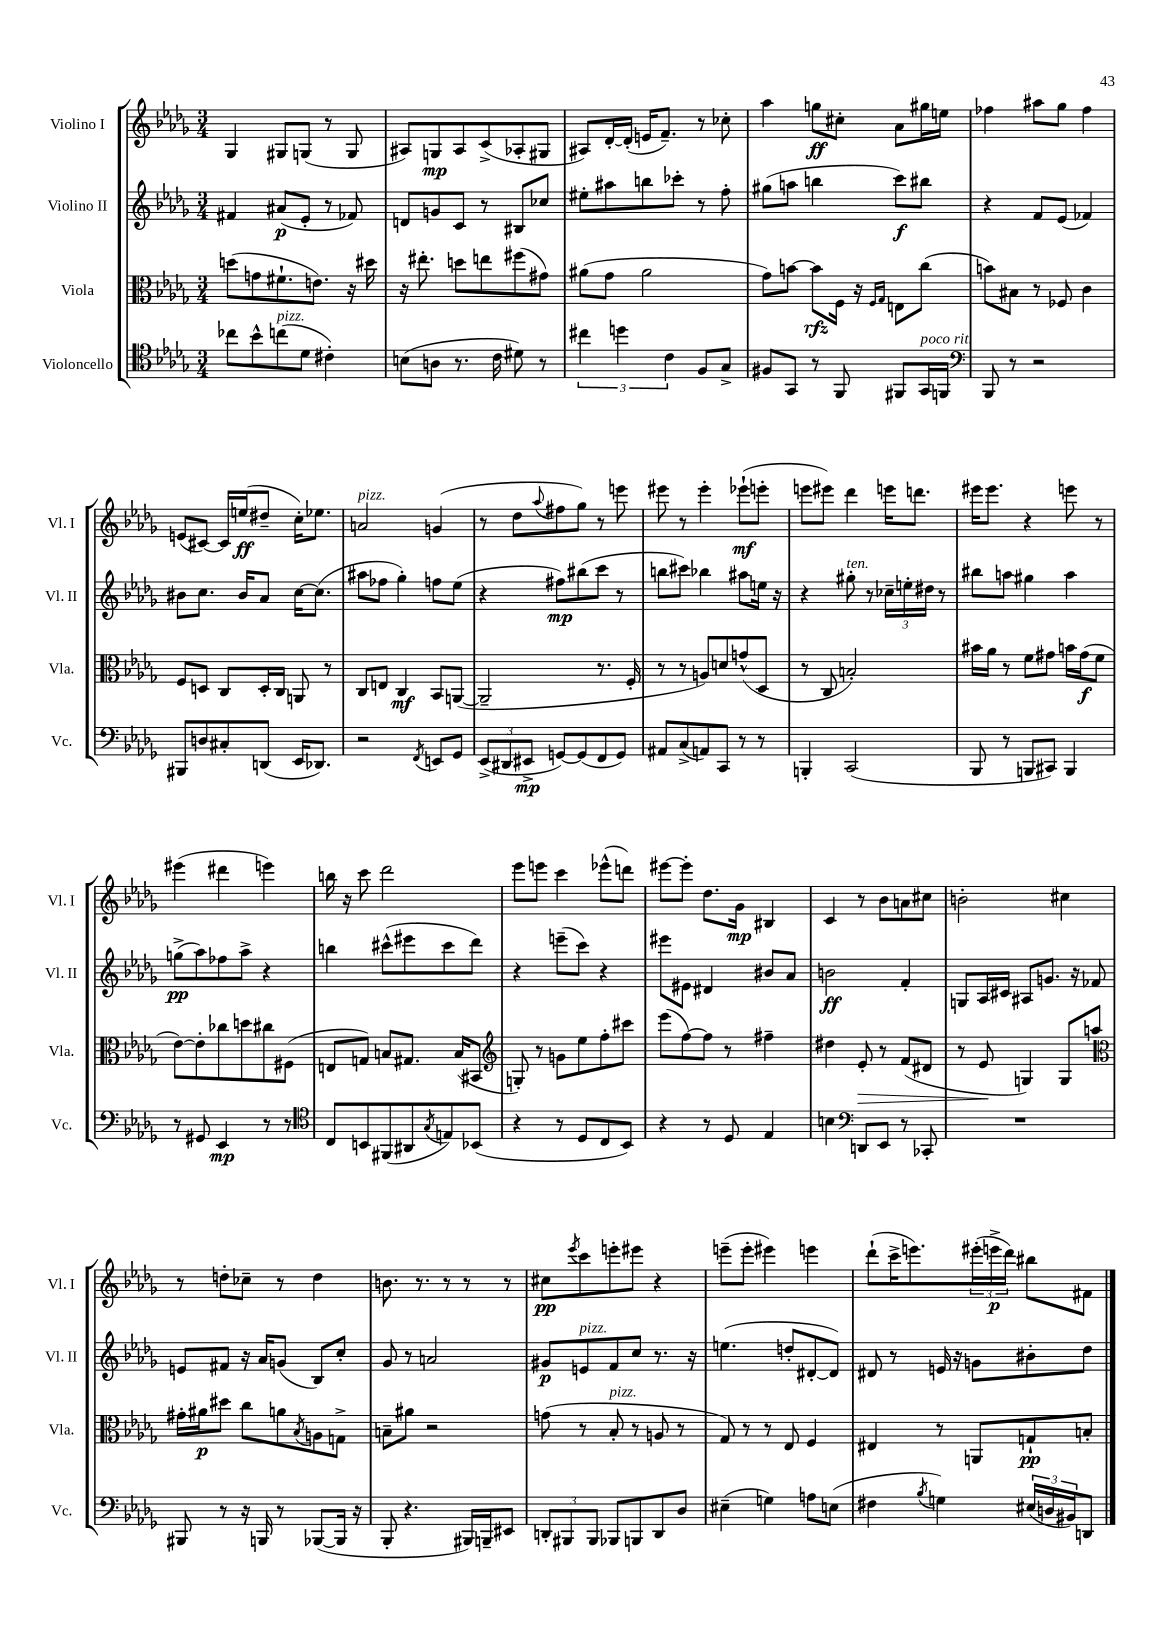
<<
\new StaffGroup <<
\new Staff = "s0" \with { instrumentName = "Violino I" shortInstrumentName = "Vl. I" } {
    \clef treble \key des \major \numericTimeSignature \time 3/4
    ges4 gis8 g8( r8 g8 |
    ais8) g8\mp ais8 c'8->( aes8-. gis8 |
    ais8) des'16~-. des'16-.( e'16 f'8.--) r8 ces''8-. |
    aes''4 g''8\ff cis''8-. aes'8 gis''16 e''16 |
    fes''4 ais''8 ges''8 fes''4 |
    e'8( cis'8~) cis'16 e''16\ff( dis''8-- c''16-.) ees''8. |
    a'2^\markup { \italic "pizz." } g'4( |
    r8 des''8 \appoggiatura { aes''8 } fis''8 ges''8) r8 e'''8 |
    eis'''8 r8 eis'''4-. ees'''8-!\mf( e'''8-. |
    e'''8 eis'''8) des'''4 e'''16 d'''8. |
    eis'''16 eis'''8. r4 e'''8 r8 |
    eis'''4( dis'''4 e'''4) |
    b''16 r16 c'''8 des'''2 |
    ees'''8 e'''8 c'''4 ees'''8-^( d'''8) |
    eis'''8~ eis'''8-. des''8. ges'16\mp bis4 |
    c'4 r8 bes'8 a'8 cis''8 |
    b'2-. cis''4 |
    r8 d''8-. ces''8-- r8 d''4 |
    b'8. r8. r8 r8 r8 |
    cis''8\pp \acciaccatura { ees'''8 } c'''8 e'''8-. eis'''8 r4 |
    e'''8--( e'''8-. eis'''4) e'''4 |
    des'''8-!( c'''16-> e'''8.) \tuplet 3/2 { eis'''16-.( e'''16->\p des'''16) } bis''8 fis'8 \bar "|." |
}
\new Staff = "s1" \with { instrumentName = "Violino II" shortInstrumentName = "Vl. II" } {
    \clef treble \key des \major \numericTimeSignature \time 3/4
    fis'4 ais'8\p( ees'8-. r8 fes'8) |
    d'8 g'8 c'8 r8 bis8 ces''8 |
    eis''8-. ais''8 b''8 ces'''8-. r8 f''8-. |
    gis''8( a''8 b''4 c'''8\f) bis''8 |
    r4 f'8 ees'8( fes'4) |
    bis'8 c''8. bis'16 aes'8 c''16~ c''8.( |
    ais''8 fes''8 ges''4-.) f''8 ees''8( |
    r4 fis''8\mp) bis''8( c'''8 r8 |
    b''8 cis'''8) bes''4 ais''8 e''16 r16 |
    r4 gis''8-.^\markup { \italic "ten." } r8 \tuplet 3/2 { ces''16-- e''16-. dis''16 } r8 |
    bis''8 a''8 gis''4 a''4 |
    g''8->\pp( aes''8) fes''8 aes''8-> r4 |
    b''4 cis'''8-^( eis'''8 cis'''8 des'''8) |
    r4 e'''8--( c'''8) r4 |
    eis'''8 eis'8 dis'4 bis'8 aes'8 |
    b'2\ff f'4-. |
    g8 aes16 cis'16 ais8 g'8. r16 fes'8 |
    e'8 fis'8 r16 aes'16 g'8( bes8) c''8-. |
    ges'8 r8 a'2 |
    gis'8\p e'8^\markup { \italic "pizz." } f'8 c''8 r8. r16 |
    e''4.( d''8-. dis'8~-. dis'8) |
    dis'8 r8 e'16 r16 g'8 bis'8-. des''8 \bar "|." |
}
\new Staff = "s2" \with { instrumentName = "Viola" shortInstrumentName = "Vla." } {
    \clef alto \key des \major \numericTimeSignature \time 3/4
    d''8( g'8 fis'8.-! e'8.) r16 dis''16 |
    r16 eis''8.-. d''8 e''8 fis''8( gis'8) |
    ais'8( ges'8 ais'2 |
    ges'8) b'8~ b'8\rfz f16 r16 \grace { f16 ges16 } e8 c''8( |
    b'8) bis8 r8 fes8 c'4 |
    f8 d8 c8 d16-. c16 a,8 r8 |
    c8 e8 c4\mf bes,8 a,8~( |
    a,2-- r8. f16-. |
    r8 r8 a8) d'8 g'8-^( des8 |
    r8 c8 b2-.) |
    bis'16 aes'16 r8 f'8 gis'8 b'16 gis'16\f( f'8 |
    ees'8~) ees'8-. ces''8 d''8 cis''8 fis8( |
    e8 g8) b8 gis8. b16( bis,8 |
    \clef treble g8-.) r8 g'8 ees''8 f''8-. cis'''8 |
    ees'''8( f''8~) f''8 r8 fis''4-- |
    dis''4 ees'8-.\> r8 f'8( dis'8 |
    r8 ees'8\! g4) g8 a''8 |
    \clef alto gis'16-. ais'16\p dis''8 c''8 a'8 \acciaccatura { bes8 } a8 g8-> |
    b8-- ais'8 r2 |
    g'8( r8 bes8-.^\markup { \italic "pizz." } r8 a8 r8 |
    ges8) r8 r8 ees8 f4 |
    eis4 r8 a,8 g8-!\pp b8-. \bar "|." |
}
\new Staff = "s3" \with { instrumentName = "Violoncello" shortInstrumentName = "Vc." } {
    \clef tenor \key des \major \numericTimeSignature \time 3/4
    ces''8 bes'8-^ c''8^\markup { \italic "pizz." }( des'8 cis'4-.) |
    b8( a8 r8. c'16 dis'8) r8 |
    \tuplet 3/2 { cis''4 d''4 c'4 } f8 ges8-> |
    fis8 ges,8 r8 f,8 fis,8 ges,16^\markup { \italic "poco rit." } f,16 |
    \clef bass bes,,8 r8 r2 |
    bis,,8 d8 cis8-. d,8( ees,16 des,8.) |
    r2 \acciaccatura { f,8 } e,8 ges,8 |
    \tuplet 3/2 { ees,8->( dis,8 eis,8->\mp } g,8~) g,8( f,8 g,8) |
    ais,8 c8->( a,8) c,8 r8 r8 |
    b,,4-. c,2( |
    bes,,8 r8 b,,8 cis,8) b,,4 |
    r8 gis,8 ees,4\mp r8 r8 |
    \clef tenor c8 b,8 fis,8( ais,8 \acciaccatura { ges8 } e8) bes,8( |
    r4 r8 des8 c8 bes,8) |
    r4 r8 des8 ees4 |
    b4 \clef bass d,8 ees,8 r8 ces,8-. |
    R2. |
    bis,,8 r8 r16 b,,16 r8 bes,,8~( bes,,16 r16 |
    bes,,8-. r4. bis,,16) b,,16-- eis,8 |
    \tuplet 3/2 { d,8-. bis,,8 bis,,8 } bes,,8 b,,8 d,8 des8 |
    eis4--( g4) a8 e8( |
    fis4 \acciaccatura { bes8 } g4) \tuplet 3/2 { eis16( d16 bis,16) } d,8 \bar "|." |
}
>>
>>
\layout { \context { \Score \remove "Bar_number_engraver" } }
